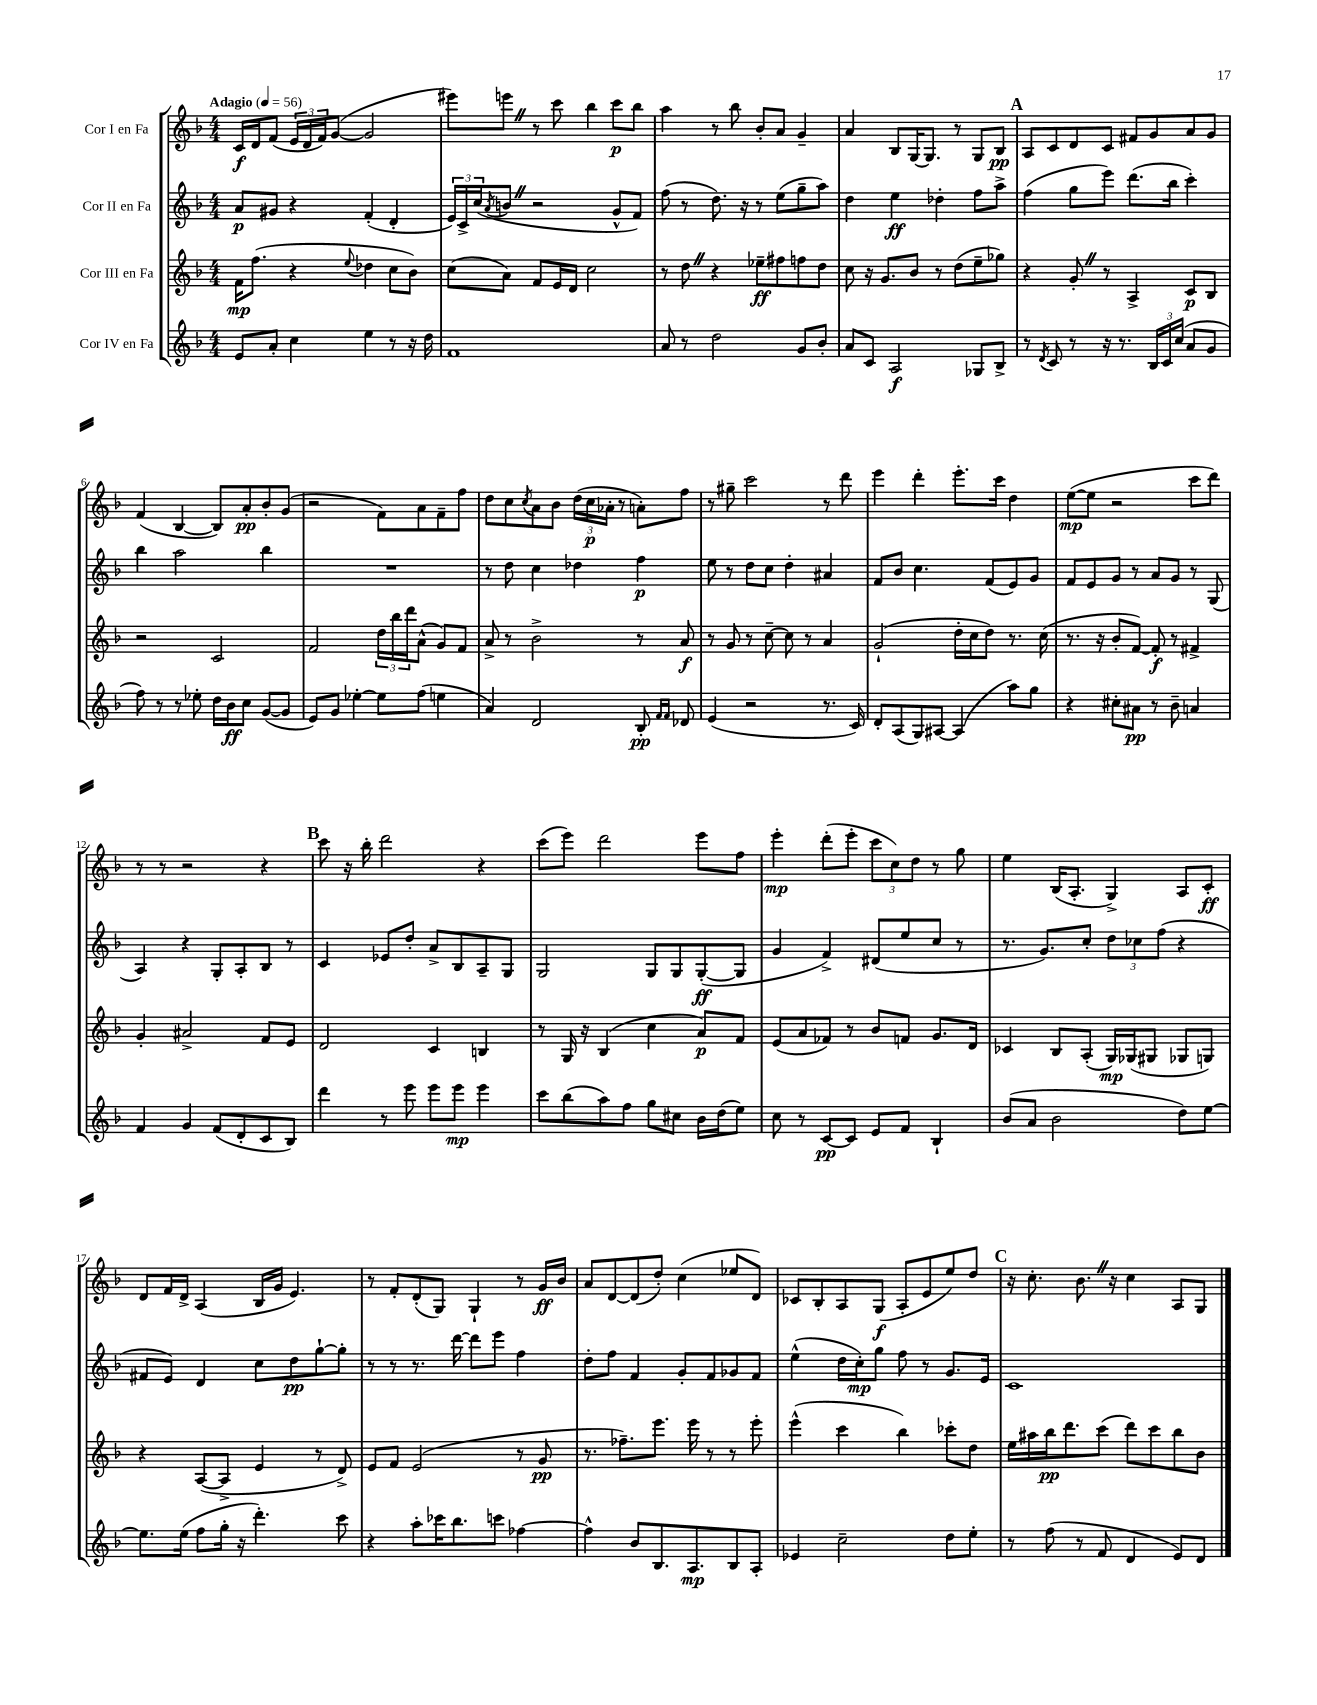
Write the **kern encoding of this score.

**kern	**kern	**kern	**kern
*staff4	*staff3	*staff2	*staff1
*clefG2	*clefG2	*clefG2	*clefG2
*k[b-]	*k[b-]	*k[b-]	*k[b-]
*M4/4	*M4/4	*M4/4	*M4/4
*MM56	*MM56	*MM56	*MM56
8e	16f	8a	16c
.	(8.ff	.	16d
8a'	.	8g#	(8f
4cc	4r	4r	24e
.	.	.	24d
.	.	.	24f)
.	.	.	([8g
.	8qqee	.	.
4ee	4dd-	(4f'	2g]
8r	8cc	4d'	.
16r	8b-)	.	.
16dd	.	.	.
=	=	=	=
1f	(8cc	24e)	8eee#)
.	.	24c^	.
.	.	(24cc	.
.	.	8qa	.
.	8a)	8b	8eee
.	8f	2r	8r
.	16e	.	8ccc
.	16d	.	.
.	2cc	.	4bb-
.	.	8g^^	8ccc
.	.	8f)	8bb-
=	=	=	=
8a	8r	(8ff	4aa
8r	8dd	8r	.
2dd	4r	8.dd)	8r
.	.	.	8bb-
.	.	16r	.
.	8ee-~	8r	8b-'
.	8ff#	(8ee	8a
8g	8ff	8gg~	4g~
8b-'	8dd	8aa)	.
=	=	=	=
8a	8cc	4dd	4a
8c	16r	.	.
.	8.g	.	.
2A	.	4ee	8B-
.	8b-	.	[16G
.	.	.	8.G]
.	8r	4dd-'	.
.	(8dd	.	8r
8G-	8ee~	8ff	8G
8B-^	8gg-)	8aa^	8B-
=	=	=	=
8r	4r	(4ff	8A
8qd	.	.	.
8c	.	.	8c
8r	8g'	8gg	8d
16r	8r	8eee)	8c
8.r	.	.	.
.	4A^	(8.ddd	8f#
24B-	.	.	8g
24c	.	.	.
.	.	16bb-	.
(24cc	.	.	.
8a	8c	4ccc')	8a
8g	8B-	.	8g
=	=	=	=
8ff)	2r	4bb-	(4f
8r	.	.	.
8r	.	2aa	[4B-
8ee-'	.	.	.
16dd	2c	.	8B-])
16b-	.	.	.
8cc	.	.	8a'
([8g	.	4bb-	8b-'
8g]	.	.	(8g
=	=	=	=
8e)	2f	1r	2r
8g	.	.	.
[4ee-'	.	.	.
8ee-]	24dd	.	8f)
.	24bb-	.	.
.	24ddd	.	.
(8ff	(8a^^	.	8a
4ee	8g)	.	8f~
.	8f	.	8ff
=	=	=	=
4a)	8a^	8r	8dd
.	8r	8dd	8cc
.	.	.	8qcc
2d	2b-^	4cc	8a
.	.	.	8b-
.	.	4dd-	(24dd
.	.	.	24cc
.	.	.	24a-'
.	.	.	8r
8B-'	8r	4ff	8a')
16qqf	.	.	.
16qqf	.	.	.
8d-	8a	.	8ff
=	=	=	=
(4e	8r	8ee	8r
.	8g	8r	8gg#~
2r	8r	8dd	2ccc
.	[8cc~	8cc	.
.	8cc]	4dd'	.
.	8r	.	.
8.r	4a	4a#	8r
.	.	.	8ddd
16c)	.	.	.
=	=	=	=
8d'	(2g`	8f	4eee
(8A	.	8b-	.
8G)	.	4.cc	4ddd'
[8A#	.	.	.
(4A#]	16dd'	.	8.eee'
.	16cc	.	.
.	8dd)	(8f	.
.	.	.	16ccc
8aa)	8.r	8e)	4dd
8gg	.	8g	.
.	(16cc	.	.
=	=	=	=
4r	8.r	8f	([8ee
.	.	8e	8ee]
.	16r	.	.
8cc#'	8b-'	8g	2r
8a#	[8f)	8r	.
8r	8f']	8a	.
8b-~	8r	8g	.
4a	4f#^	8r	8ccc
.	.	(8G	8ddd)
=	=	=	=
4f	4g'	4A)	8r
.	.	.	8r
4g	2a#^	4r	2r
(8f	.	8G'	.
8d'	.	8A'	.
8c	8f	8B-	4r
8B-)	8e	8r	.
=	=	=	=
4ddd	2d	4c	8ccc
.	.	.	16r
.	.	.	16bb-'
8r	.	8e-	2ddd
8eee	.	8dd'	.
8eee	4c	8a^	.
8eee	.	8B-	.
4eee	4B	8A~	4r
.	.	8G	.
=	=	=	=
8ccc	8r	2G	(8ccc
(8bb-	16G	.	8eee)
.	16r	.	.
8aa)	(4B-	.	2ddd
8ff	.	.	.
8gg	4cc	8G	.
8cc#	.	8G	.
16b-	8a)	([8G'	8eee
(16dd	.	.	.
8ee)	8f	8G]	8ff
=	=	=	=
8cc	(8e	4g	4eee'
8r	8a	.	.
[8c	8f-)	4f^)	(8ddd'
8c]	8r	.	8eee'
8e	8b-	(8d#	12ccc
.	.	.	12cc)
8f	8f	8ee	.
.	.	.	12dd
4B-`	8.g	8cc	8r
.	.	8r	8gg
.	16d	.	.
=	=	=	=
(8b-	4c-	8.r	4ee
8a	.	.	.
.	.	8.g)	.
2b-	8B-	.	(16B-
.	.	.	8.A'
.	(8A'	8cc'	.
.	16G)	12dd	4G^)
.	(16G-	.	.
.	.	12cc-	.
.	8G#	.	.
.	.	(12ff	.
8dd)	8G-	4r	8A
[8ee	8G)	.	8c'
=	=	=	=
8.ee]	4r	8f#	8d
.	.	8e)	16f
(16ee	.	.	16d^
8ff	([8A	4d	(4A
16gg'	8A^]	.	.
16r	.	.	.
4.ddd')	4e	8cc	16B-
.	.	.	16g
.	.	8dd	4.e)
.	8r	[8gg`	.
8ccc	8d^)	8gg']	.
=	=	=	=
4r	8e	8r	8r
.	8f	8r	8f'
8aa'	(2e	8.r	(8d'
16ccc-	.	.	8G)
8.bb-	.	[16ddd	.
.	.	8ddd]	4G`
8ccc	.	8eee	.
[4ff-	8r	4ff	8r
.	8g	.	16g
.	.	.	16b-
=	=	=	=
4ff-^^]	8.r	8dd'	8a
.	.	8ff	[8d
.	8.ff-~)	.	.
8b-	.	4f	(8d]
8.B-	8.eee	.	8dd')
.	.	8g'	(4cc
8.A	16eee	.	.
.	8r	8f	.
8B-	8r	8g-	8ee-
8A'	8eee'	8f	8d)
=	=	=	=
4e-	(4eee^^	(4ee^^	8c-
.	.	.	8B-'
2cc~	4ccc	16dd	8A
.	.	16cc')	.
.	.	8gg	(8G
.	4bb-)	8ff	8A'
.	.	8r	8e
8dd	8ccc-'	8.g	8ee)
8ee'	8dd	.	8dd
.	.	16e	.
=	=	=	=
8r	16ee	1c	16r
.	16aa#	.	8.cc'
(8ff	16bb-	.	.
.	8.ddd	.	.
8r	.	.	8.b-
8f	(8ccc	.	.
.	.	.	16r
4d	8ddd)	.	4cc
.	8ccc	.	.
8e)	8bb-	.	8A
8d	8b-	.	8G
==	==	==	==
*-	*-	*-	*-
